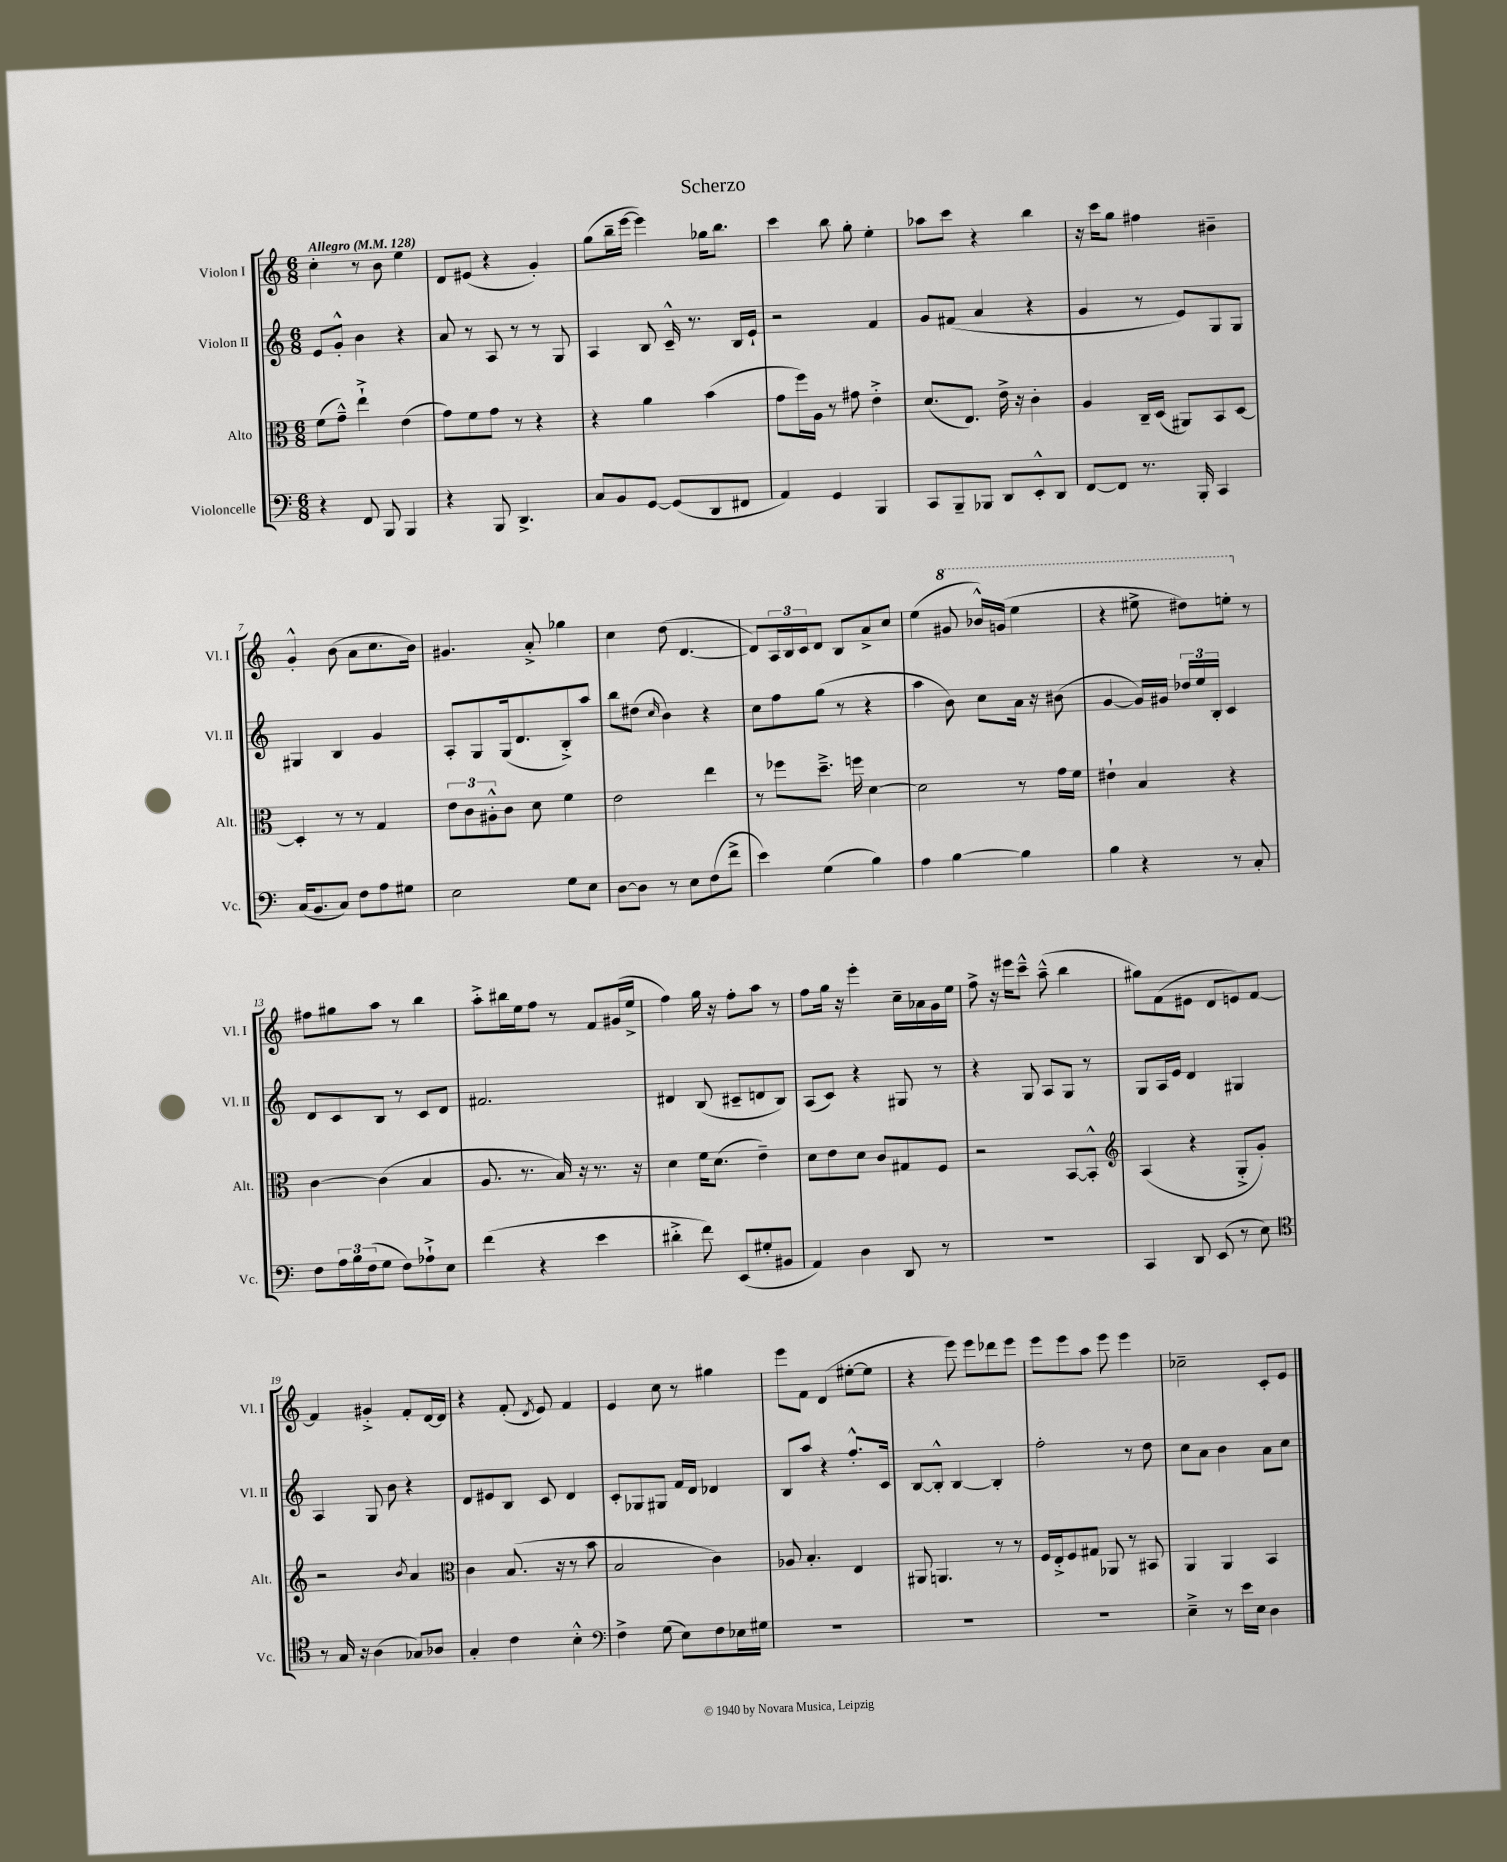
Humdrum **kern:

**kern	**kern	**kern	**kern
*part4	*part3	*part2	*part1
*staff4	*staff3	*staff2	*staff1
*I"Violoncelle	*I"Alto	*I"Violon II	*I"Violon I
*I'Vc.	*I'Alt.	*I'Vl. II	*I'Vl. I
*clefF4	*clefC3	*clefG2	*clefG2
*k[]	*k[]	*k[]	*k[]
*M6/8	*M6/8	*M6/8	*M6/8
*MM128	*MM128	*MM128	*MM128
=1	=1	=1	=1
!	!	!	!LO:TX:a:B:t=Allegro
4r	(8f\L	8e/L	4cc'\
.	8g~^^\J)	8g'^^/J	.
8FF/	4ee`^\	4b\	8r
8BBB/	.	.	8b\
4BBB/	(4e\	4r	4ee\
=2	=2	=2	=2
4r	8g\L)	8a/	8d/L
.	8f\	8r	(8e#X/J
8BBB/	8g\J	8A/	4r
4.DD^/	8r	8r	.
.	4r	8r	4g'/)
.	.	8G/	.
=3	=3	=3	=3
8C/L	4r	4A/	(8gg\L
8BB/	.	.	16bb~\L
.	.	.	[16eee\JJ
[8GG/J	4a\	8B/	4eee\])
(8GG/L]	.	16c~^^/	.
.	.	8.r	.
8DD/	(4b\	.	16gg-X\KL
.	.	.	8.bb\J
8FF#X/J	.	16B/LL	.
.	.	16e`/JJ	.
=4	=4	=4	=4
4AA/)	8g\L	2r	4ccc\
.	16ff\L)	.	.
.	16A\JJ	.	.
4GG/	8r	.	8bb\
.	8g#X\	.	8gg'\
4BBB/	4e'^\	4f/	4ee'\
=5	=5	=5	=5
8CC/L	(8.d/L	8g/L	8aa-X\L
8BBB~/	.	(8f#X/J	8ccc\J
.	8.E/J)	.	.
8BBB-X/J	.	4a/	4r
8DD/L	16e^\	.	.
.	16r	.	.
8EE'^^/	4c'\	4r	4bb\
8DD/J	.	.	.
=6	=6	=6	=6
[8FF/L	4A/	4g/	16r
.	.	.	16ccc\KL
8FF/J]	.	.	8gg\J
8.r	16C~/LL	8r	4ff#X\
.	(16D/JJ	.	.
.	8AA#X/L)	8e/L)	.
16BBB'/	.	.	.
4CC/	8BB/	8G/	4b#X~\
.	[8D/J	8G/J	.
!!LO:LB:g=z
=7	=7	=7	=7
(16C/KL	4D'/]	4G#X/	4g'^^/
8.BB/	.	.	.
8C/J)	8r	4B/	(8b\
8F\L	8r	.	8a\L
8A\	4G/	4g/	8.cc\
8G#X\J	.	.	.
.	.	.	16b\Jk)
=8	=8	=8	=8
2E\	12e\L	8A'/L	4.g#X/
.	12c\	.	.
.	.	8G/	.
.	12A#X'^^\	.	.
.	8c\J	(16G/k	.
.	.	8.d/	.
.	8d\	.	8a'^/
8G\L	4f\	8B'^/)	4gg-X\
8E\J	.	8aa/J	.
=9	=9	=9	=9
[8D\L	2e\	8bb\L	4cc\
8D\J]	.	(8dd#X\J	.
.	.	16qqcc/	.
8r	.	4b\)	(8dd\
8E\L	.	.	[4.d/
(8F\	4ee\	4r	.
8f^\J	.	.	.
=10	=10	=10	=10
4e\)	8r	8cc\L	8d/L])
.	8ff-X\L	8ff\	24A/L
.	.	.	24B/
.	.	.	24c/J
(4G\	8.dd~^\J	(8gg\J	8d/J
.	.	8r	8B/L
.	16ffn\	.	.
4B\)	[4d\	4r	8a^/
.	.	.	8cc/J
=11	=11	=11	=11
4A\	2d\]	4aa\	(4ee\
*	*	*	*8va
[4B\	.	8b\)	8gg#X/
.	.	8cc\L	16bb-X^^/LL)
.	.	.	(16ggn/JJ
4B\]	8r	16a\Jk	4eee\
.	.	16r	.
.	16g\LL	(8b#X\	.
.	16f\JJ	.	.
=12	=12	=12	=12
4B\	4e#X`\	[4g/	4r
4r	4B/	16g/LL])	8eee#X^\
.	.	16g#X/JJ	.
.	.	24dd-X/LL	8ddd#X\L)
.	.	24ee/	.
.	.	24B'/JJ	.
8r	4r	4c/	8eeen'\J
*	*	*	*X8va
8C'/	.	.	8r
!!LO:LB:g=z
=13	=13	=13	=13
8F\L	[4c\	8d/L	8ff#X\L
24A\L	.	8c/	8gg#X\
24B\	.	.	.
(24F\J	.	.	.
8G\J	(4c\]	8B/J	8aa\J
8F\L)	.	8r	8r
8A-X`^\	4B/	8c/L	4bb\
8E\J	.	8d/J	.
=14	=14	=14	=14
(4f\	8.A/	2.f#X/	8aa'^\L
.	.	.	16bb#X\L
.	8.r	.	16ee\J
4r	.	.	8ff\J
.	16B/)	.	8r
.	16r	.	.
4e\	8.r	.	8f/L
.	.	.	(16g#X/L
.	16r	.	16ee^/JJ
=15	=15	=15	=15
4d#X'^\	4d\	4d#X/	4ff\)
8f\)	16f\KL	(8B/	16gg\
.	(8.d\J	.	16r
(8EE/L	.	8c#X~/L	8ff'\L
8G#X'/	4e~\)	8dn/	8aa\J
8BB#X/J	.	8B/J)	8r
=16	=16	=16	=16
4AA/)	8d\L	(8A/L	8ff\L
.	8e\	8c/J)	16gg\Jk
.	.	.	16r
4D\	8d\J	4r	4eee'\
.	8c/L	.	.
8DD/	8G#X/	8G#X/	16cc~\LL
.	.	.	16a-X\
8r	8F/J	8r	16g\
.	.	.	16ee\JJ
=17	=17	=17	=17
2.r	2r	4r	8ff^\
.	.	.	16r
.	.	.	16eee#X\KL
.	.	8G/	8ccc~^^\J
.	.	8A/L	(8aa~^^\
.	[8BB/L	8G/J	4bb\
.	8BB'^^/J]	8r	.
=18	=18	=18	=18
*	*clefG2	*	*
4CC/	(4A/	8G/L	8gg#X\L)
.	.	16A/L	(8f\
.	.	16e/JJ	.
8DD/	4r	4d/	8e#X\J
(8EE/	.	.	8d/L
8r	8G'^/L	4G#X/	8en/)
8E\)	8g'/J)	.	[8f/J
!!LO:LB:g=z
=19	=19	=19	=19
*clefC4	*	*	*
8r	2r	4A/	4f/]
16G/	.	.	.
16r	.	.	.
(4A\	.	8G/	4g#X'^/
.	.	8b\	.
.	8qb/	.	.
8G-X/L)	4a/	4r	8f'/L
8A-X/J	.	.	[16d/L
.	.	.	16d/JJ]
=20	=20	=20	=20
*	*clefC3	*	*
4G'/	4c\	8d/L	4r
.	.	8e#X/	.
4c\	(8.B/	8B/J	(8f'/
.	.	.	8qd/
.	.	8c/	8e/)
.	16r	.	.
4B'^^\	8r	4d/	4f/
.	8b\	.	.
=21	=21	=21	=21
*clefF4	*	*	*
4F^\	2B/	8c'/L	4e/
.	.	8G-X/	.
(8G\	.	8G#X/J	8cc\
8E\L)	.	16f/LL	8r
.	.	16d/JJ	.
8F\	4c\)	4d-X/	4gg#X\
16E-X\L	.	.	.
16G#X\JJ	.	.	.
=22	=22	=22	=22
2.r	8A-X/	8B/L	8eee\L
.	4.B'/	8aa/J	8f\J
.	.	4r	(4d/
.	4E/	8.ff'^^/L	[8ee#X'\L
.	.	.	8ee#\J]
.	.	16c/Jk	.
=23	=23	=23	=23
2.r	8AA#X/	[8B/L	4r
.	4.AAn/	8B'^^/J]	.
.	.	[4B/	8eee\)
.	.	.	8eee\L
.	8r	4B'/]	8ddd-X\
.	8r	.	8eee\J
=24	=24	=24	=24
2.r	16F/LL	2ff'\	8eee\L
.	16E'^/J	.	.
.	8F/	.	8eee\
.	8G#X/J	.	8aa\J
.	8AA-X/	.	8eee\
.	8r	8r	4eee\
.	8BB#X/	8dd\	.
=25	=25	=25	=25
4E~^\	4AA/	8cc\L	2cc-X~\
.	.	8a\J	.
8r	4AA/	4b\	.
16e\LL	.	.	.
16E\JJ	.	.	.
4D\	4BB/	8a\L	8c'/L
.	.	8cc\J	8e/J
==	==	==	==
*-	*-	*-	*-
